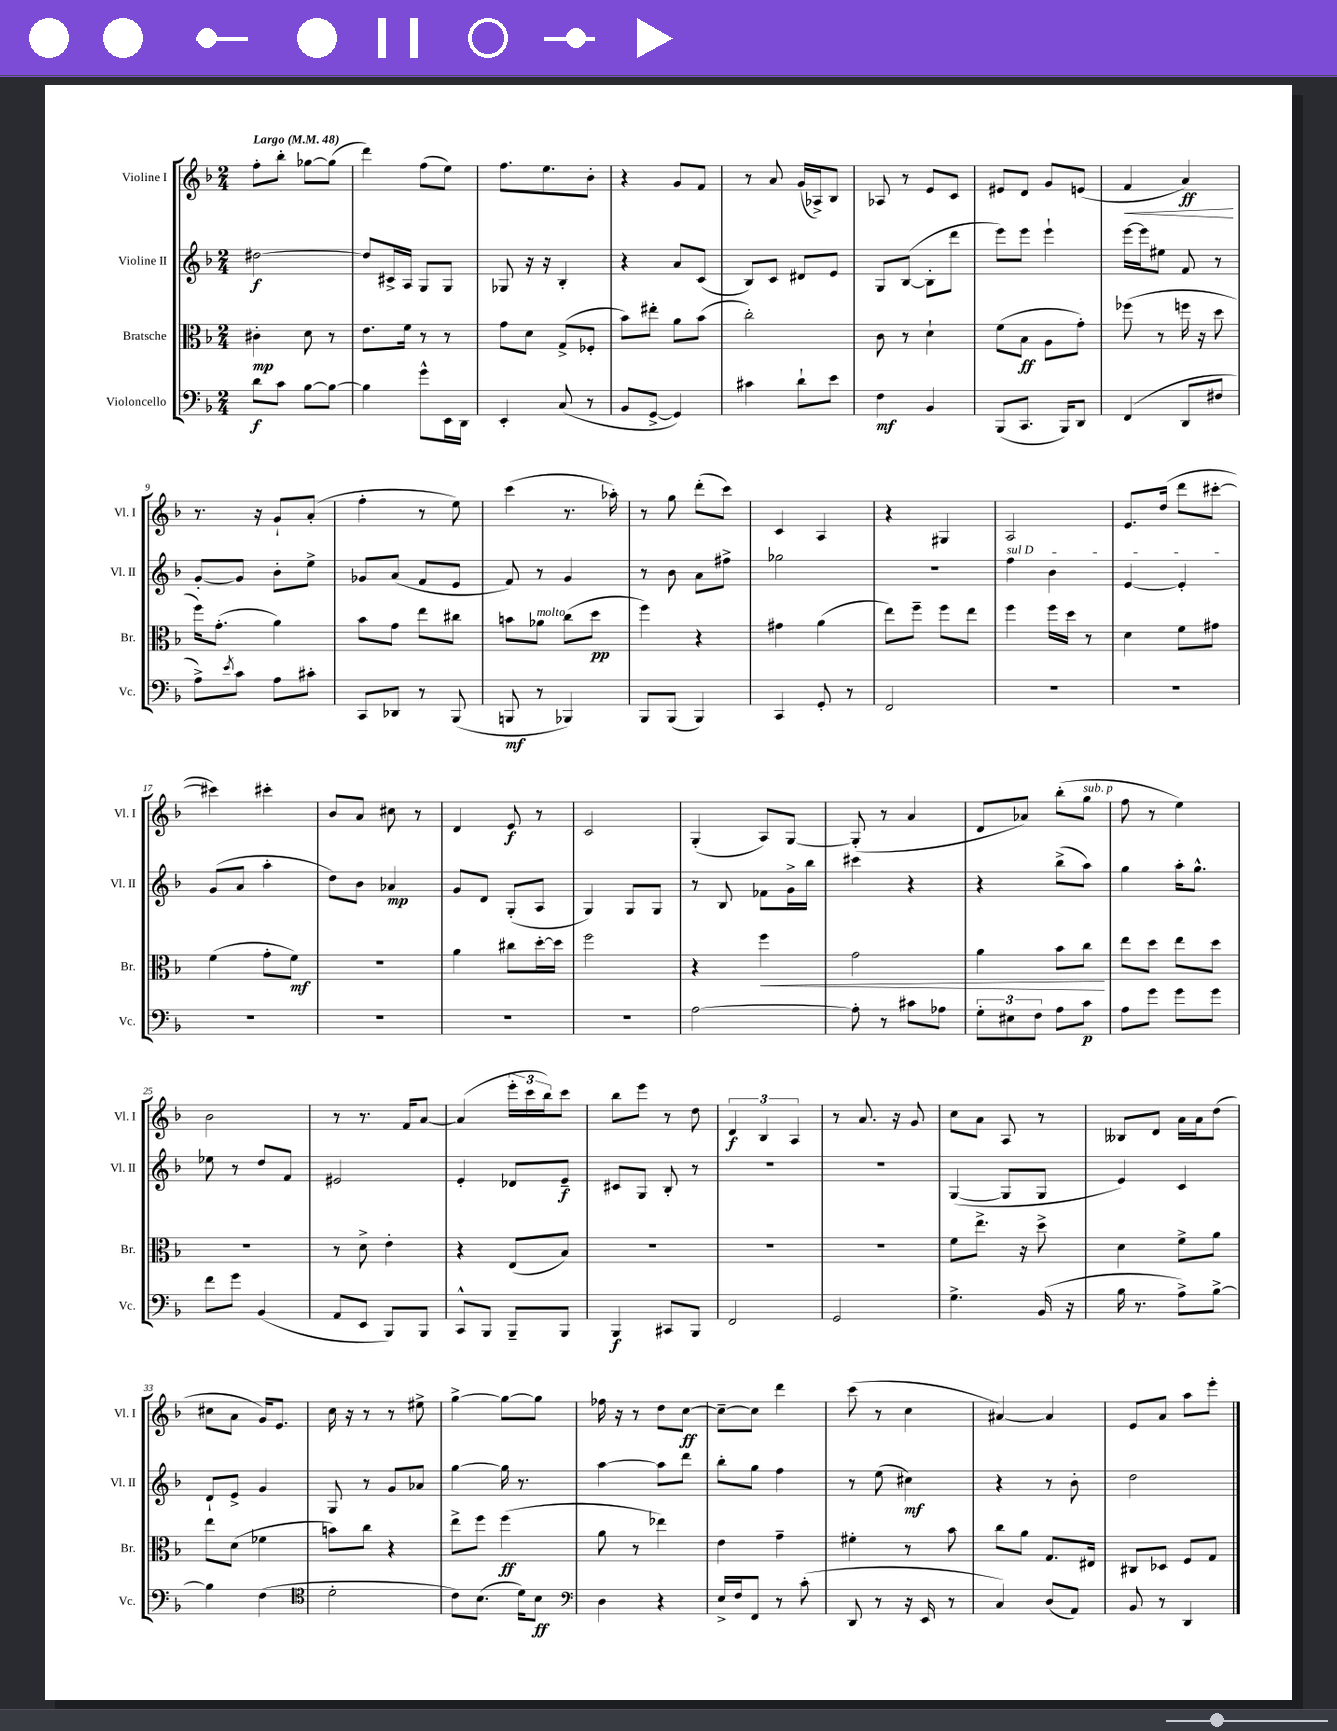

**kern	**kern	**kern	**kern
*staff4	*staff3	*staff2	*staff1
*clefF4	*clefC3	*clefG2	*clefG2
*k[b-]	*k[b-]	*k[b-]	*k[b-]
*M2/4	*M2/4	*M2/4	*M2/4
*MM48	*MM48	*MM48	*MM48
8d	4c#'	[2dd#	8ff'
8c	.	.	8bb-'
[8B-	8d	.	[8gg-
8B-_	8r	.	(8gg-]
=	=	=	=
4B-]	8.e	8dd#]	4ddd)
.	.	16c#^	.
.	16f	16A	.
8g^^	8r	8G	(8ff
16EE	8r	8G	8ee)
16DD	.	.	.
=	=	=	=
4EE'	8g	8G-	8.ff
.	8d	16r	.
.	.	16r	8.ee
(8C	(8G^	4B-'	.
8r	8F-'	.	8b-'
=	=	=	=
8BB-	8b-)	4r	4r
[8GG^	8ee#'	.	.
4GG])	8a	8a	8g
.	(8b-	(8c	8f
=	=	=	=
4c#	2cc')	8B-)	8r
.	.	8c	8a
8d`	.	8d#	(16g
.	.	.	16A-^)
8e	.	8e	8B-
=	=	=	=
4F	8c	8G	8A-
.	8r	([8B-	8r
4BB-	4d`	8B-']	8e
.	.	8ddd	8c
=	=	=	=
(8BBB-	(8f	8eee)	8e#
8.CC	8B-	8eee	8d
.	8A	4eee`	8g
16BBB-)	.	.	.
8DD	8g')	.	(8e
=	=	=	=
(4FF	(8ff-	[16eee	4f
.	.	16eee]	.
.	8r	8ee#	.
8DD	16ff	8f	4a)
.	16r	.	.
8F#	8dd	8r	.
=	=	=	=
8A^)	16ff)	[8g'	8.r
.	(8.g'	.	.
8qe	.	.	.
8c	.	8g]	.
.	.	.	16r
8A	4a)	8b-'	8g`
8c#'	.	8ee^	(8a'
=	=	=	=
8CC	8b-	8g-	4ff'
8DD-	8g	(8a	.
8r	8ee	8f	8r
(8BBB-	8cc#	8e	8ee)
=	=	=	=
8BBB	8b	8f)	(4ccc
8r	8a-	8r	.
4BBB-)	(8cc	4g	8.r
.	8dd	.	.
.	.	.	16aa-')
=	=	=	=
8BBB-	4ff)	8r	8r
(8BBB-	.	8b-	8gg
4BBB-)	4r	8a	(8ddd'
.	.	8ff#^	8ccc)
=	=	=	=
4CC	4g#	2gg-	4c
8GG'	(4a	.	4A
8r	.	.	.
=	=	=	=
2FF	8ee)	2r	4r
.	8ff~	.	.
.	8ff	.	4G#
.	8ee	.	.
=	=	=	=
2r	4ff	4ff	2A
.	16ff	4b-	.
.	16dd	.	.
.	8r	.	.
=	=	=	=
2r	4d	[4e	8.e
.	.	.	(16dd
.	8f	4e']	8ddd
.	8g#	.	[8ccc#'
=	=	=	=
2r	(4f	(8g	4ccc#])
.	.	8a	.
.	8g'	4aa'	4ccc#'
.	8f)	.	.
=	=	=	=
2r	2r	8dd)	8b-
.	.	8b-	8a
.	.	4a-	8cc#
.	.	.	8r
=	=	=	=
2r	4a	8g	4d
.	.	8d	.
.	8cc#	(8G'	8e
.	[16dd'	8A	8r
.	16dd]	.	.
=	=	=	=
2r	2ff	4G)	2c
.	.	8G	.
.	.	8G	.
=	=	=	=
[2A	4r	8r	(4G'
.	.	8B-	.
.	4ff	8f-	8A)
.	.	16g^	[8G
.	.	16bb-	.
=	=	=	=
8A']	2g	4ccc#	(8G']
8r	.	.	8r
8c#	.	4r	4a
8A-	.	.	.
=	=	=	=
12G'	4a	4r	8d
12E#	.	.	.
.	.	.	8a-)
12F	.	.	.
8A	8b-	(8bb-^	(8bb-'
8c	8cc	8aa)	8gg
=	=	=	=
8A	8ee	4gg	8ff
8g	8dd	.	8r
8g	8ee	16aa'	4ee)
.	.	8.gg^^	.
8g	8dd	.	.
=	=	=	=
8f	2r	8ee-	2b-
8g	.	8r	.
(4BB-	.	8dd	.
.	.	8f	.
=	=	=	=
8AA	8r	2e#	8r
8EE	8d^	.	8.r
8BBB-)	4e'	.	.
.	.	.	16f
8BBB-	.	.	[8a
=	=	=	=
8CC^^	4r	4e'	(4a]
8BBB-	.	.	.
8BBB-~	(8E	8d-	24eee'
.	.	.	24ccc
.	.	.	24bb-)
8BBB-	8B-)	8e~	8ccc
=	=	=	=
4BBB-	2r	8c#	8bb-
.	.	8G	8eee
8CC#	.	8B-'	8r
8BBB-	.	8r	8dd
=	=	=	=
2FF	2r	2r	6d
.	.	.	6B-
.	.	.	6A
=	=	=	=
2GG	2r	2r	8r
.	.	.	8.a
.	.	.	16r
.	.	.	8g
=	=	=	=
4.G^	8f	([4G	8cc
.	8.ee^	.	8a
.	.	8G]	8A
.	16r	.	.
(16BB-	8dd^	8G	8r
16r	.	.	.
=	=	=	=
16B-	4d	4e)	8B--
8.r	.	.	.
.	.	.	8d
8A^)	8f^	4c	16a
.	.	.	16a
[8B-^	8a	.	(8dd
=	=	=	=
4B-]	8ee	8d`	8cc#
.	(8d	8e^	8a
(4F	4f-	4g	16g)
.	.	.	8.e
=	=	=	=
*clefC4	*	*	*
2d'	8b)	8G	16cc
.	.	.	16r
.	8cc	8r	8r
.	4r	8g	8r
.	.	8a-	8ee#^
=	=	=	=
8c)	8ee^	[4gg	[4gg^
(8.B-	8ff	.	.
.	(4ff	16gg]	8gg_
16d)	.	8.r	.
8B-	.	.	8gg]
=	=	=	=
*clefF4	*	*	*
4D	8a	[4aa	16ff-
.	.	.	16r
.	8r	.	8r
4r	4ee-)	8aa]	8dd
.	.	8ddd	[8cc
=	=	=	=
16E^	4e	8bb-'	8cc~_
16F	.	.	.
8FF	.	8gg	8cc]
8r	4g~	4ff	4ddd
(8c'	.	.	.
=	=	=	=
8DD	4f#'	8r	(8ccc
8r	.	(8ee	8r
16r	8r	4cc#)	4cc
16EE	.	.	.
8r	8b-	.	.
=	=	=	=
4C)	8cc	4r	[4a#)
.	8a	.	.
(8D	8.G	8r	4a#]
8AA)	.	8b-'	.
.	16E#	.	.
=	=	=	=
8BB-	8C#	2dd	8e
8r	8D-	.	8a
4DD	8F	.	8aa
.	8G	.	8eee'
==	==	==	==
*-	*-	*-	*-
